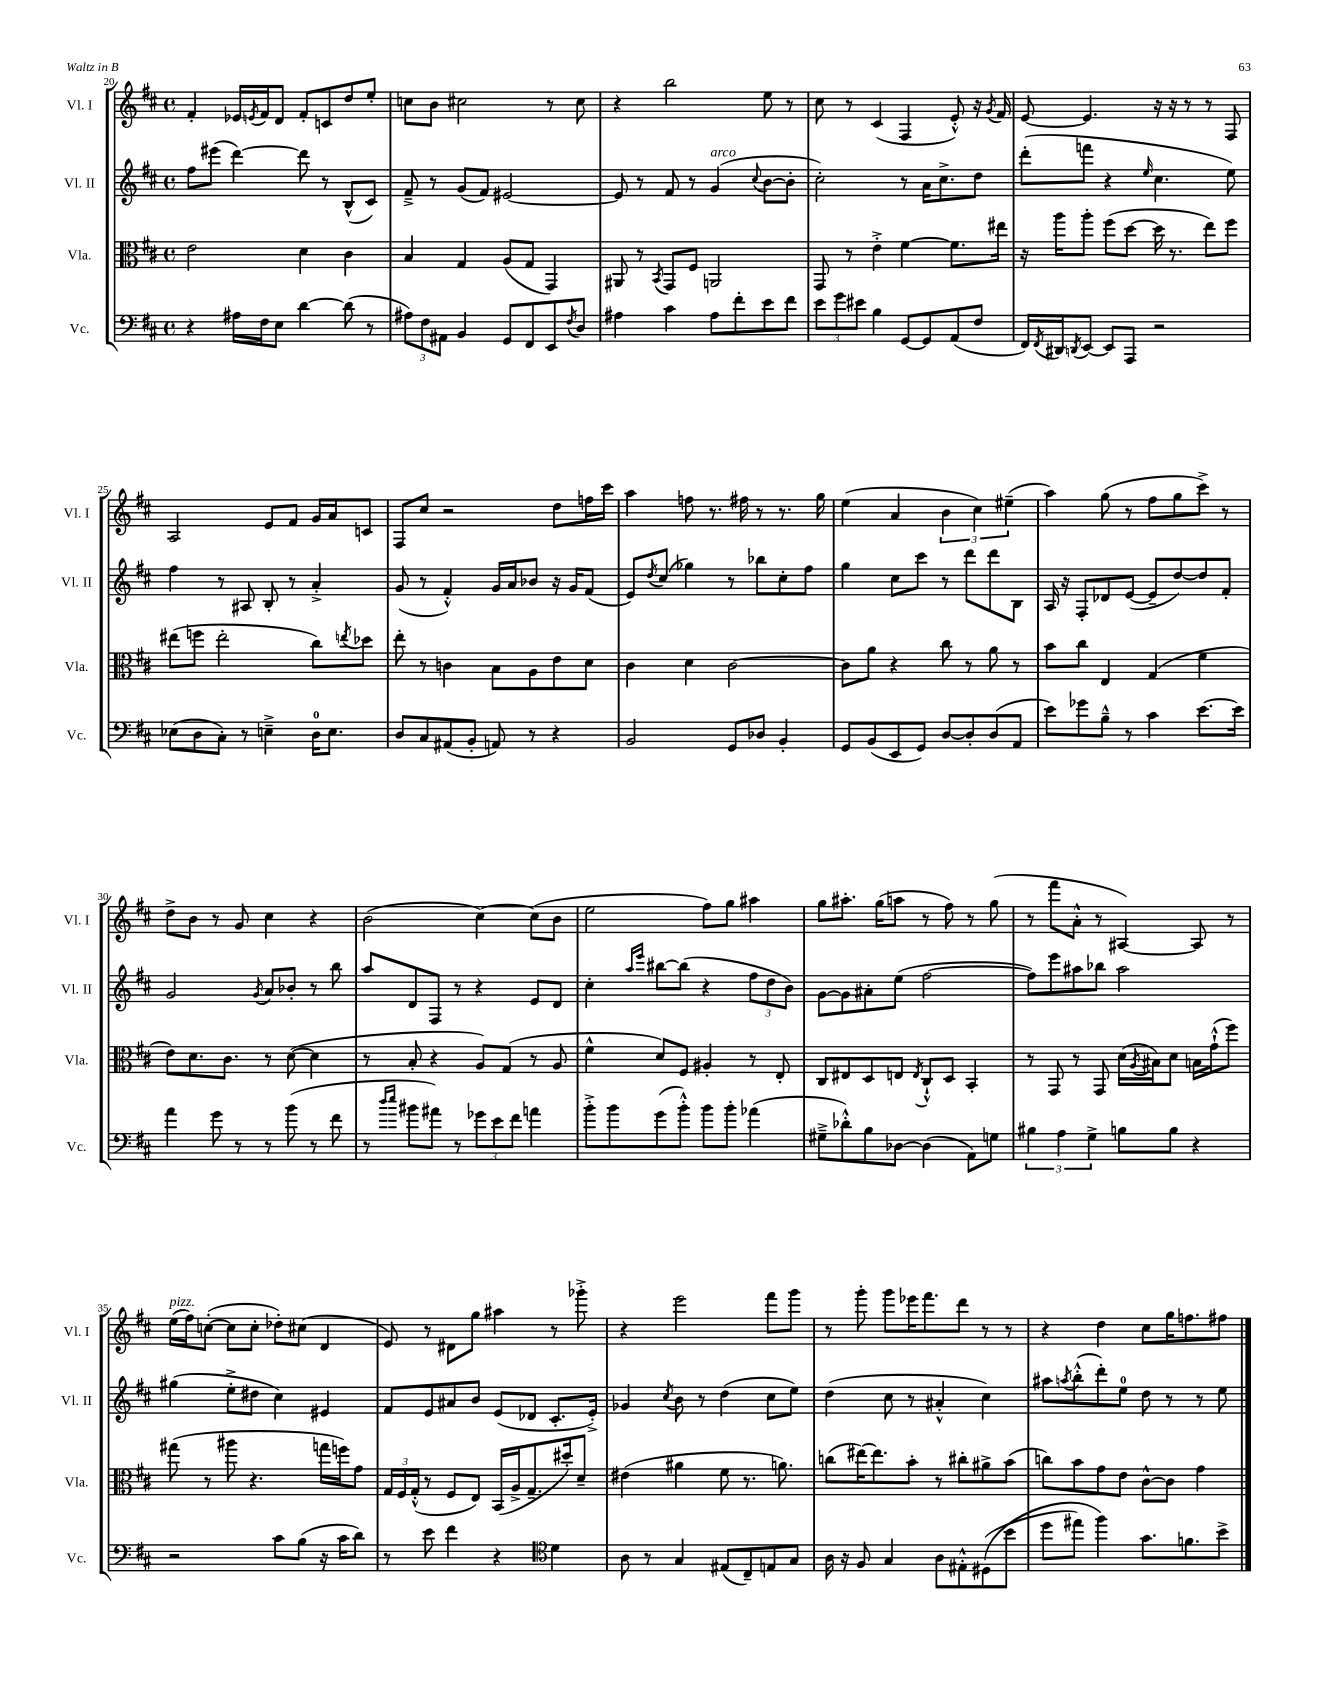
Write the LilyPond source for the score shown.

<<
\new StaffGroup <<
\new Staff = "s0" \with { instrumentName = "Vl. I" shortInstrumentName = "Vl. I" } {
    \clef treble \key d \major \defaultTimeSignature \time 4/4
    fis'4-. ees'16 \acciaccatura { e'8 } fis'16 d'8 fis'8-. c'8 d''8 e''8-. |
    c''8 b'8 cis''2 r8 cis''8 |
    r4 b''2 e''8 r8 |
    cis''8 r8 cis'4( fis4 e'8-.-^) r16 \acciaccatura { g'8 } fis'16 |
    e'8~ e'4. r16 r16 r8 r8 fis8 |
    a2 e'8 fis'8 g'16 a'16 c'8 |
    fis8 cis''8 r2 d''8 f''16 cis'''16 |
    a''4 f''8 r8. fis''16 r8 r8. g''16 |
    e''4( a'4 \tuplet 3/2 { b'4 cis''4) eis''4--( } |
    a''4) g''8( r8 fis''8 g''8 cis'''8->) r8 |
    d''8-> b'8 r8 g'8 cis''4 r4 |
    b'2( cis''4~) cis''8( b'8 |
    e''2 fis''8) g''8 ais''4 |
    g''8 ais''8.-. g''16( a''8 r8 fis''8) r8 g''8( |
    r8 fis'''8 a'8-.-^ r8 ais4~) ais8 r8 |
    e''16^\markup { \italic "pizz." }( fis''16) c''8~-.( c''8 c''8-. des''8-.) cis''8( d'4 |
    e'8) r8 dis'8 g''8 ais''4 r8 ges'''8-.-> |
    r4 e'''2 fis'''8 g'''8 |
    r8 g'''8-. g'''8 ees'''16 fis'''8. d'''8 r8 r8 |
    r4 d''4 cis''8 g''16 f''8. fis''8 \bar "|." |
}
\new Staff = "s1" \with { instrumentName = "Vl. II" shortInstrumentName = "Vl. II" } {
    \clef treble \key d \major \defaultTimeSignature \time 4/4
    fis''8 eis'''8( d'''4~) d'''8 r8 b8-^( cis'8) |
    fis'8---> r8 g'8( fis'8) eis'2~ |
    eis'8 r8 fis'8 r8 g'4^\markup { \italic "arco" }( \appoggiatura { cis''8 } b'8~ b'8-. |
    cis''2-.) r8 a'16 cis''8.-> d''8 |
    d'''8-.( f'''8 r4 \grace { e''16 } cis''4. e''8) |
    fis''4 r8 ais8 b8-. r8 a'4-.-> |
    g'8( r8 fis'4-.-^) g'16 a'16 bes'8 r16 g'16 fis'8( |
    e'8) \acciaccatura { d''8 } cis''8( ges''4) r8 bes''8 cis''8-. fis''8 |
    g''4 cis''8 cis'''8 r8 d'''8 d'''8 b8 |
    a16 r16 fis8-. des'8 e'8~( e'8-- d''8~) d''8 fis'8-. |
    g'2 \acciaccatura { g'8 } a'8 bes'8-. r8 b''8 |
    a''8 d'8 fis8 r8 r4 e'8 d'8 |
    cis''4-. \grace { a''16 e'''16 } bis''8~ bis''8( r4 \tuplet 3/2 { fis''8 d''8 b'8) } |
    g'8~ g'8 ais'8-. e''8( fis''2~ |
    fis''8) e'''8 ais''8 bes''8 ais''2 |
    gis''4( e''8-.-> dis''8 cis''4) eis'4 |
    fis'8 e'8 ais'8 b'8 e'8( des'8 cis'8.-. e'16-.->) |
    ges'4 \acciaccatura { cis''8 } b'8 r8 d''4( cis''8 e''8) |
    d''4( cis''8 r8 ais'4-.-^ cis''4) |
    ais''8 \acciaccatura { a''8 } b''8-.-^( d'''8-.) e''8-0 d''8 r8 r8 e''8 \bar "|." |
}
\new Staff = "s2" \with { instrumentName = "Vla." shortInstrumentName = "Vla." } {
    \clef alto \key d \major \defaultTimeSignature \time 4/4
    e'2 d'4 cis'4 |
    b4 g4 a8( g8 g,4) |
    ais,8 r8 \acciaccatura { b,8 } g,8 fis8 a,2 |
    g,8 r8 e'4-.-> fis'4~ fis'8. eis''16 |
    r16 a''16 a''8-. fis''8( d''8~ d''16 r8. e''8) fis''8 |
    eis''8( f''8 eis''2-. cis''8) \acciaccatura { e''8 } des''8 |
    e''8-. r8 c'4 b8 a8 e'8 d'8 |
    cis'4 d'4 cis'2~ |
    cis'8 a'8 r4 cis''8 r8 a'8 r8 |
    b'8 cis''8 e4 g4( fis'4 |
    e'8) d'8. cis'8. r8 d'8~( d'4 |
    r8 b8-. r4 a8) g8( r8 a8 |
    fis'4-^ d'8) fis8 ais4-. r8 e8-. |
    cis8 eis8 d8 e8 \acciaccatura { e8 } cis8-!-^ d8 b,4-. |
    r8 g,8 r8 g,8 d'16( \acciaccatura { a8 } bis16) d'8 b16 g'16-!-^( fis''8) |
    gis''8( r8 ais''8 r4. g''16 f''16) g'8 |
    \tuplet 3/2 { g16 fis16 g16-.-^( } r8 fis8 e8) b,16( a16-> g8.-- dis''16-.) d'8-- |
    eis'4( ais'4 fis'8 r8. a'8.) |
    c''8( eis''16~) eis''8. b'8-. r8 cis''8-. ais'8-> b'8( |
    c''8) b'8 g'8 e'8 cis'8~-^ cis'8 g'4 \bar "|." |
}
\new Staff = "s3" \with { instrumentName = "Vc." shortInstrumentName = "Vc." } {
    \clef bass \key d \major \defaultTimeSignature \time 4/4
    r4 ais16 fis16 e8 d'4~ d'8( r8 |
    \tuplet 3/2 { ais8) fis8 ais,8 } b,4 g,8 fis,8 e,8 \acciaccatura { fis8 } d8 |
    ais4 cis'4 ais8 fis'8-. e'8 fis'8 |
    \tuplet 3/2 { e'8 g'8 eis'8 } b4 g,8~ g,8 a,8( fis8 |
    fis,16) \acciaccatura { fis,8 } dis,16 \acciaccatura { d,8 } e,8~ e,8 a,,8 r2 |
    ees8( d8 cis8-.) r8 e4---> d16-0 e8. |
    d8 cis8 ais,8( b,8-. a,8) r8 r4 |
    b,2 g,8 des8 b,4-. |
    g,8 b,8( e,8 g,8) d8~ d8-. d8( a,8 |
    e'8) ges'8 b8---^ r8 cis'4 e'8.~ e'16 |
    a'4 g'8 r8 r8 b'8( r8 fis'8 |
    r8 \grace { d''16 e''16 } bis'8 ais'8) r8 \tuplet 3/2 { ges'8 e'8 fis'8 } a'4 |
    b'8-.-> b'8 g'8( b'8-.-^) b'8 b'8-. aes'4( |
    gis8---> des'8-.-^) b8 des8~ des4( a,8) g8 |
    \tuplet 3/2 { bis4 a4 g4-> } b8 b8 r4 |
    r2 cis'8 b8( r16 cis'16 d'8) |
    r8 e'8 fis'4 r4 \clef tenor d'4 |
    a8 r8 g4 eis8( cis8--) e8 g8 |
    a16 r16 fis8 g4 a8 eis8-.-^ dis8(\( b'8 |
    d''8 eis''8) fis''4\) g'8. f'8. b'8-> \bar "|." |
}
>>
>>
\layout { \context { \Score currentBarNumber = #20 } }
